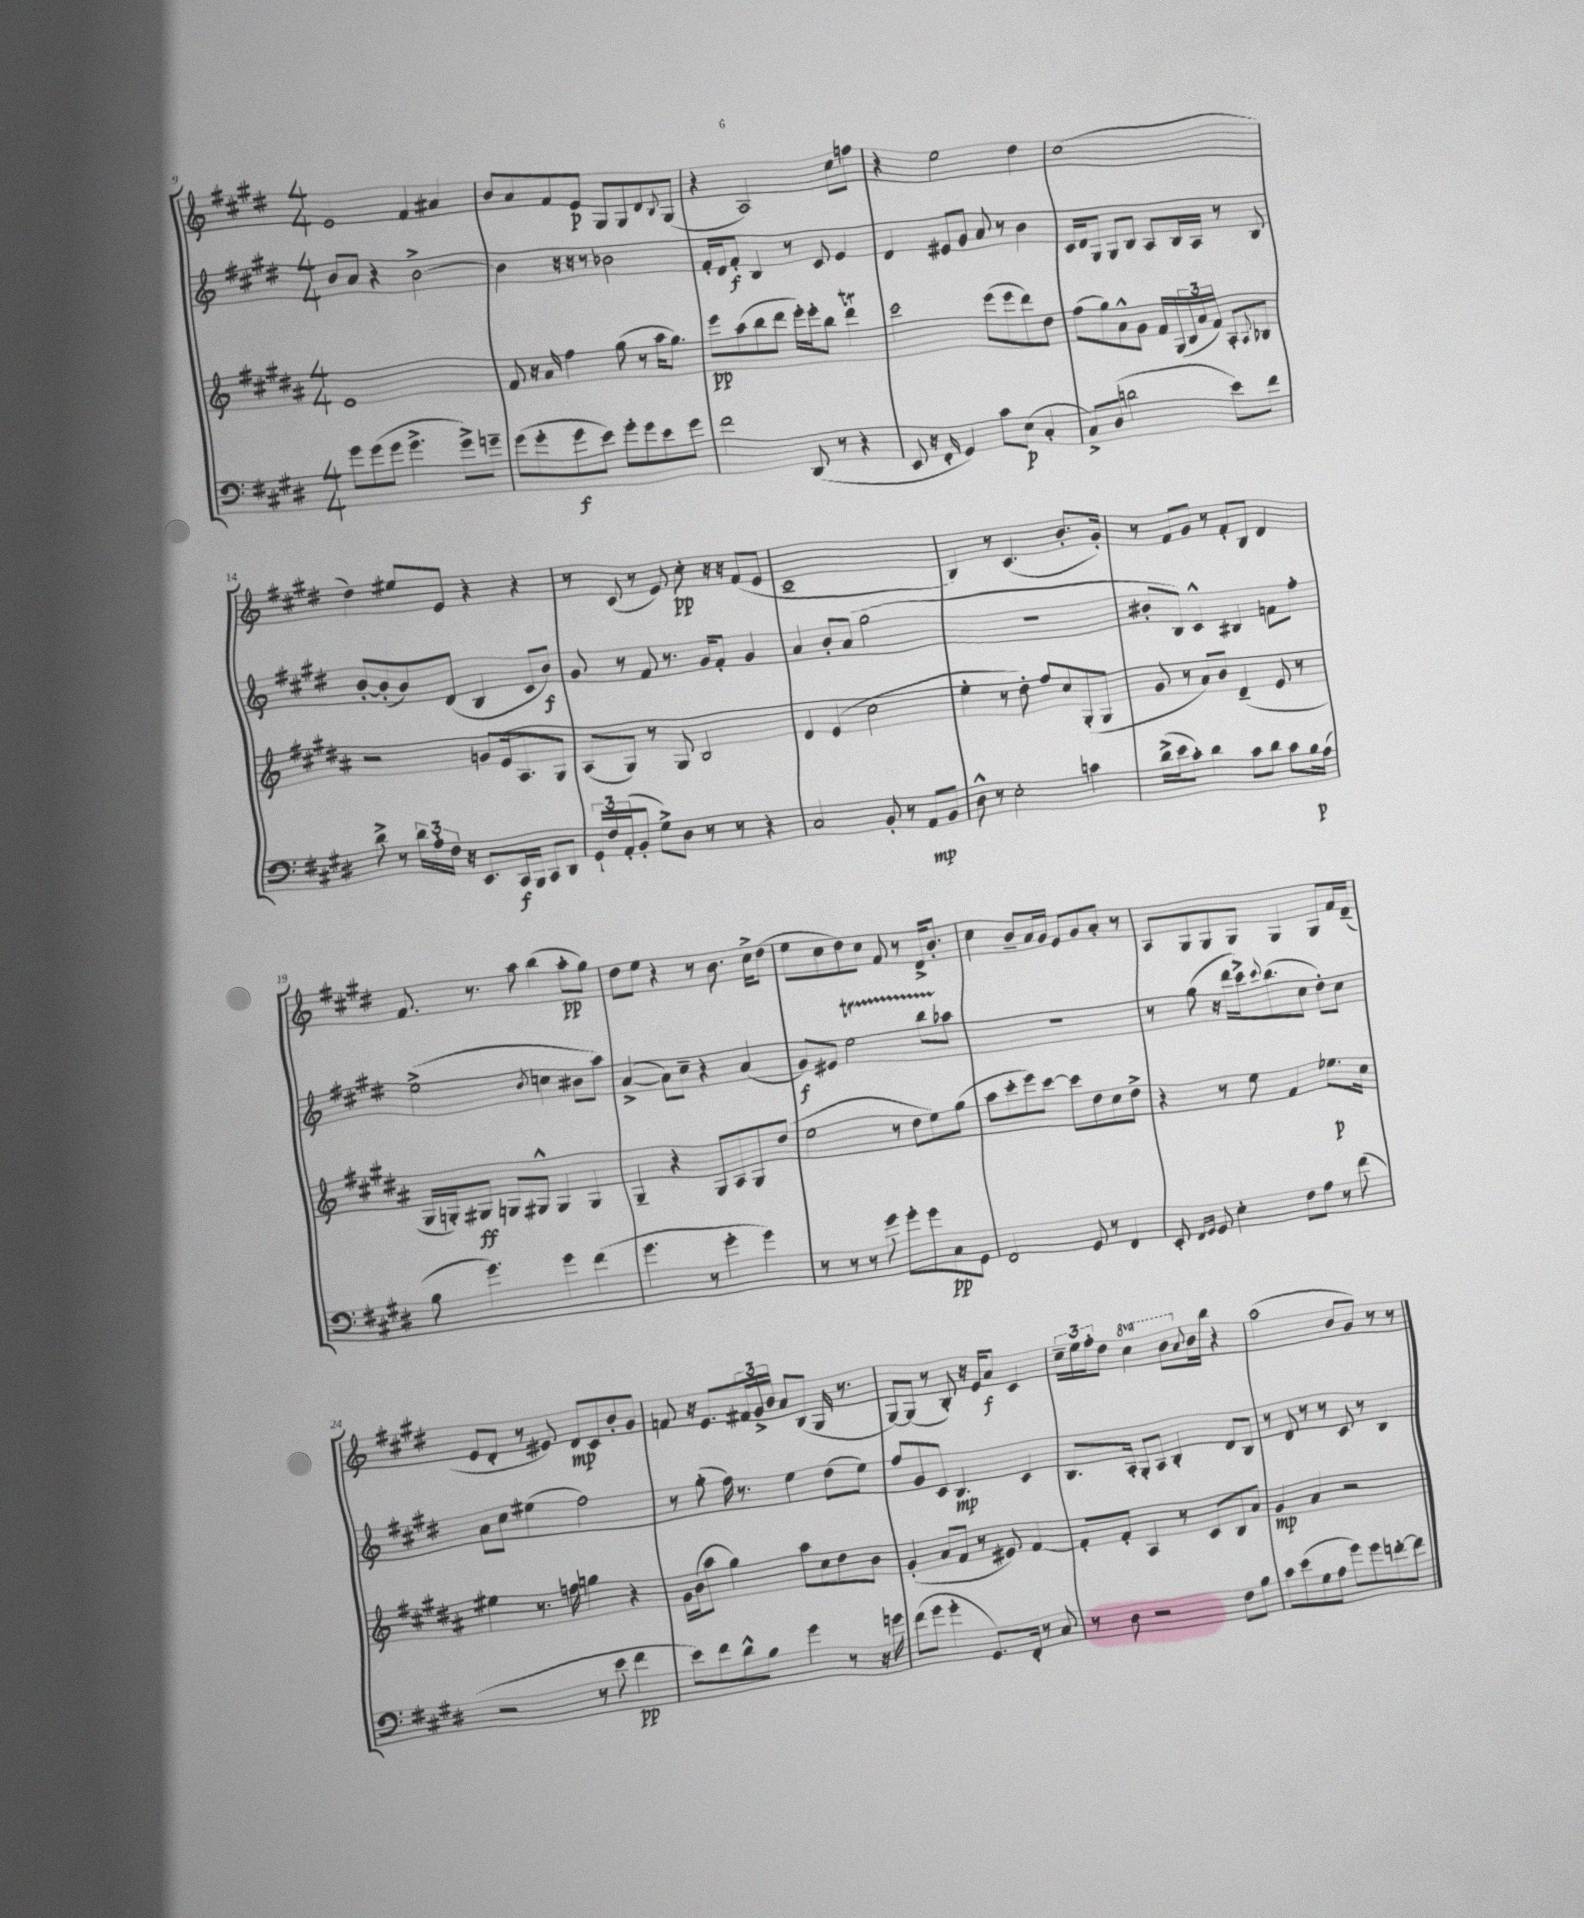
<<
\new StaffGroup <<
\new Staff = "s0" {
    \clef treble \key e \major \numericTimeSignature \time 4/4 \set Staff.ottavationMarkups = #ottavation-simple-ordinals
    e'2 fis'4 ais'4 |
    b'8 a'8 fis'8 e'8\p gis8 gis8 dis'8 \appoggiatura { b8 } gis8( |
    r4 a2) cis''8 f''8 |
    r4 e''2 dis''4 |
    cis''1( |
    dis''4) eis''8 e'8 r4 r4 |
    r8 cis'8( r8 e'8) cis''8-.\pp r16 r16 fis'8( e'8 |
    cis'1-- |
    b4) r8 cis'4.( b'8.-. gis'16-.) |
    r8 fis'8 gis'8 r8 fis'8-. b8 dis'4 |
    fis'8. r8. a''8 b''4( a''8-.\pp gis''8) |
    dis''8 e''8 r4 r8 b'8. cis''16-> dis''8( |
    e''8 cis''8 dis''8) cis''8 fis'8 r8 dis'16-> b'8.-. |
    cis''4 b'8-- a'16 gis'16 e'8 gis'8 a'8-. r8 |
    a8 gis8 gis8 gis8 gis4 gis8 fis'16 dis'16--( |
    e'8 dis'8-. r8 eis'8) dis'8\mp cis'8 b'8-. gis'8 |
    f'8 r16 e'8. \tuplet 3/2 { fis'16 gis'16-> b'16 } a'8 b8( gis16 r8. |
    gis8~) gis8( r8 b8-.) r16 e'16 a'8\f cis'4 |
    \tuplet 3/2 { cis''16-- e''16 fis''16-. } dis''8 \ottava #1 cis'''4 b''8 \ottava #0 \appoggiatura { a'8 } b'16 b''16 r4 |
    a''2( b'8 gis'8) r8 r8 \bar "|." |
}
\new Staff = "s1" {
    \clef treble \key e \major \numericTimeSignature \time 4/4
    b'8 a'8 r4 b'2~-> |
    b'4 r16 r16 r8 bes'2 |
    fis'16-. dis'16 fis'8-.\f b4 r8 cis'8 e'4 |
    dis'4 eis'8 gis'8 a'8 r8 b'4 |
    cis'16 dis'16 gis8 gis8 b8 a8 b16 a16 r8 b8 |
    b'8~-. b'8-.( b'8) dis'8( b4 cis'8 b'8\f) |
    gis'8 r8 fis'8 r8. gis'16 fis'8-. gis'4 |
    a'4 b'8-. a'8( gis''2 |
    R1 |
    bis'8-. b8) cis'4-^ bis4 f'8 fis''8-. |
    e''2->( \acciaccatura { b'8 } c''4 bis'8 a''8) |
    a'4~->( a'8) cis''8-- r4 a'4( |
    gis'8\f) eis'8 e''2\startTrillSpan b''8 aes''8\stopTrillSpan |
    R1 |
    r8 gis''8( r16 dis'''16 cis'''16->) \appoggiatura { cis'''8 } b''8.( cis''8 dis''8-.) cis''8 |
    a'8 cis''8 eis''4( fis''2) |
    r8 gis''8-.( fis''16) r8. e''4 dis''8( e''8) |
    fis''8 gis'8 cis'8 b4.\mp cis'4 |
    b8. a16-. gis8-. a8 b4-. dis'8 b8 |
    r8 dis'8 r8 r8 cis'8 r8 b4 \bar "|." |
}
\new Staff = "s2" {
    \clef treble \key b \major \numericTimeSignature \time 4/4
    e'1 |
    fis'8 r16 ais'16 fis''4 gis''8( r8 ais''16 gis''8.) |
    e'''8\pp ais''8( b''8 dis'''8 e'''16-.) e'''16-. b''8 dis'''4\trill |
    cis'''2 e'''8( e'''8 dis'''8) dis''8 |
    fis''8( gis''8) ais'8-^ gis'8 fis'16 gis16( \tuplet 3/2 { b16 ais'16 fis'16) } ais8-. \appoggiatura { ais8 } bes8 |
    r2 g'8 e'16 ais8. gis8 |
    ais8( gis8) r8 gis8 b2 |
    dis'4 e'4( cis''2 |
    e''4-. r8 dis''8-.) fis''8 cis''8 gis8-.( gis8 |
    gis'8 r8 ais'8) b'8 dis'4--( e'8 r8 |
    gis16 g16-.) gis8\ff g8 gis8-^ gis4 gis4 |
    gis4-- r4 gis8 ais8 gis8 dis''8( |
    e''2 r8 dis''8 e''8) gis''8( |
    ais''8 cis'''8-. e'''8) cis'''8~ cis'''8 dis''8 cis''8 dis''8-> |
    r4 r8 e''8 fis'4 ees''8.\p cis''16 |
    eis''4 r8. f''16 g''4 r4 |
    gis'16 b'16( ais''8 gis''4) ais''8 cis''8 dis''8 b'8 |
    gis'4-.( ais'8 fis'8 r8 eis'8) fis'4~ |
    fis'8-. fis'8-. ais4 r8 cis'8 b8 ais'8 |
    gis'4\mp ais'4 r2 \bar "|." |
}
\new Staff = "s3" {
    \clef bass \key e \major \numericTimeSignature \time 4/4
    gis'8 gis'8( gis'8 gis'4.-> gis'8->) g'8-- |
    gis'8( gis'8-. gis'8\f e'8) gis'8-. gis'8 e'8 gis'8 |
    fis'2 dis,8( r8 r4 |
    e,8 r16 fis,16-. gis,4) cis'8 e8\p( cis4-. |
    cis8->) dis8( d'2 e'8) fis'8 |
    dis'8-> r8 \tuplet 3/2 { dis'16 a16-. fis16 } r16 e,8. cis,16\f b,,16 cis,8 dis,8 |
    \tuplet 3/2 { gis,16-! fis16 a,16-.( } b,8-. gis8->) dis8 r8 r8 r4 |
    cis2 b,8-. r8 a,8\mp b,8 |
    dis8-^ r8 e2-. c'4 |
    dis'16->( e'16 cis'8-.) dis'4 cis'8 dis'8 cis'8 b16\p a16( |
    b8 gis'4.) gis'4 fis'4( |
    gis'4. r8 gis'4-. gis'4) |
    r8 r8 r8 gis'8 gis'8-. gis'8 cis8\pp gis,8 |
    fis,2 gis,8 r8 fis,4 |
    e,8-. \grace { fis,16 gis,16 } gis,8 e4-. fis8 a8 r8 fis'8( |
    r2 r8 e'8 fis'4\pp |
    e'8) fis'8 dis'8-^ b8 gis'4 r8 r16 g'16 |
    fis'8( gis'8 gis'4-. gis,8.) fis,16-. r8 cis8 |
    r8 dis8 r2 fis8 b8 |
    cis'8 e'8( gis8 a8 gis'8) gis'8 f'8~-. f'8 \bar "|." |
}
>>
>>
\layout { \context { \Score currentBarNumber = #9 } }
